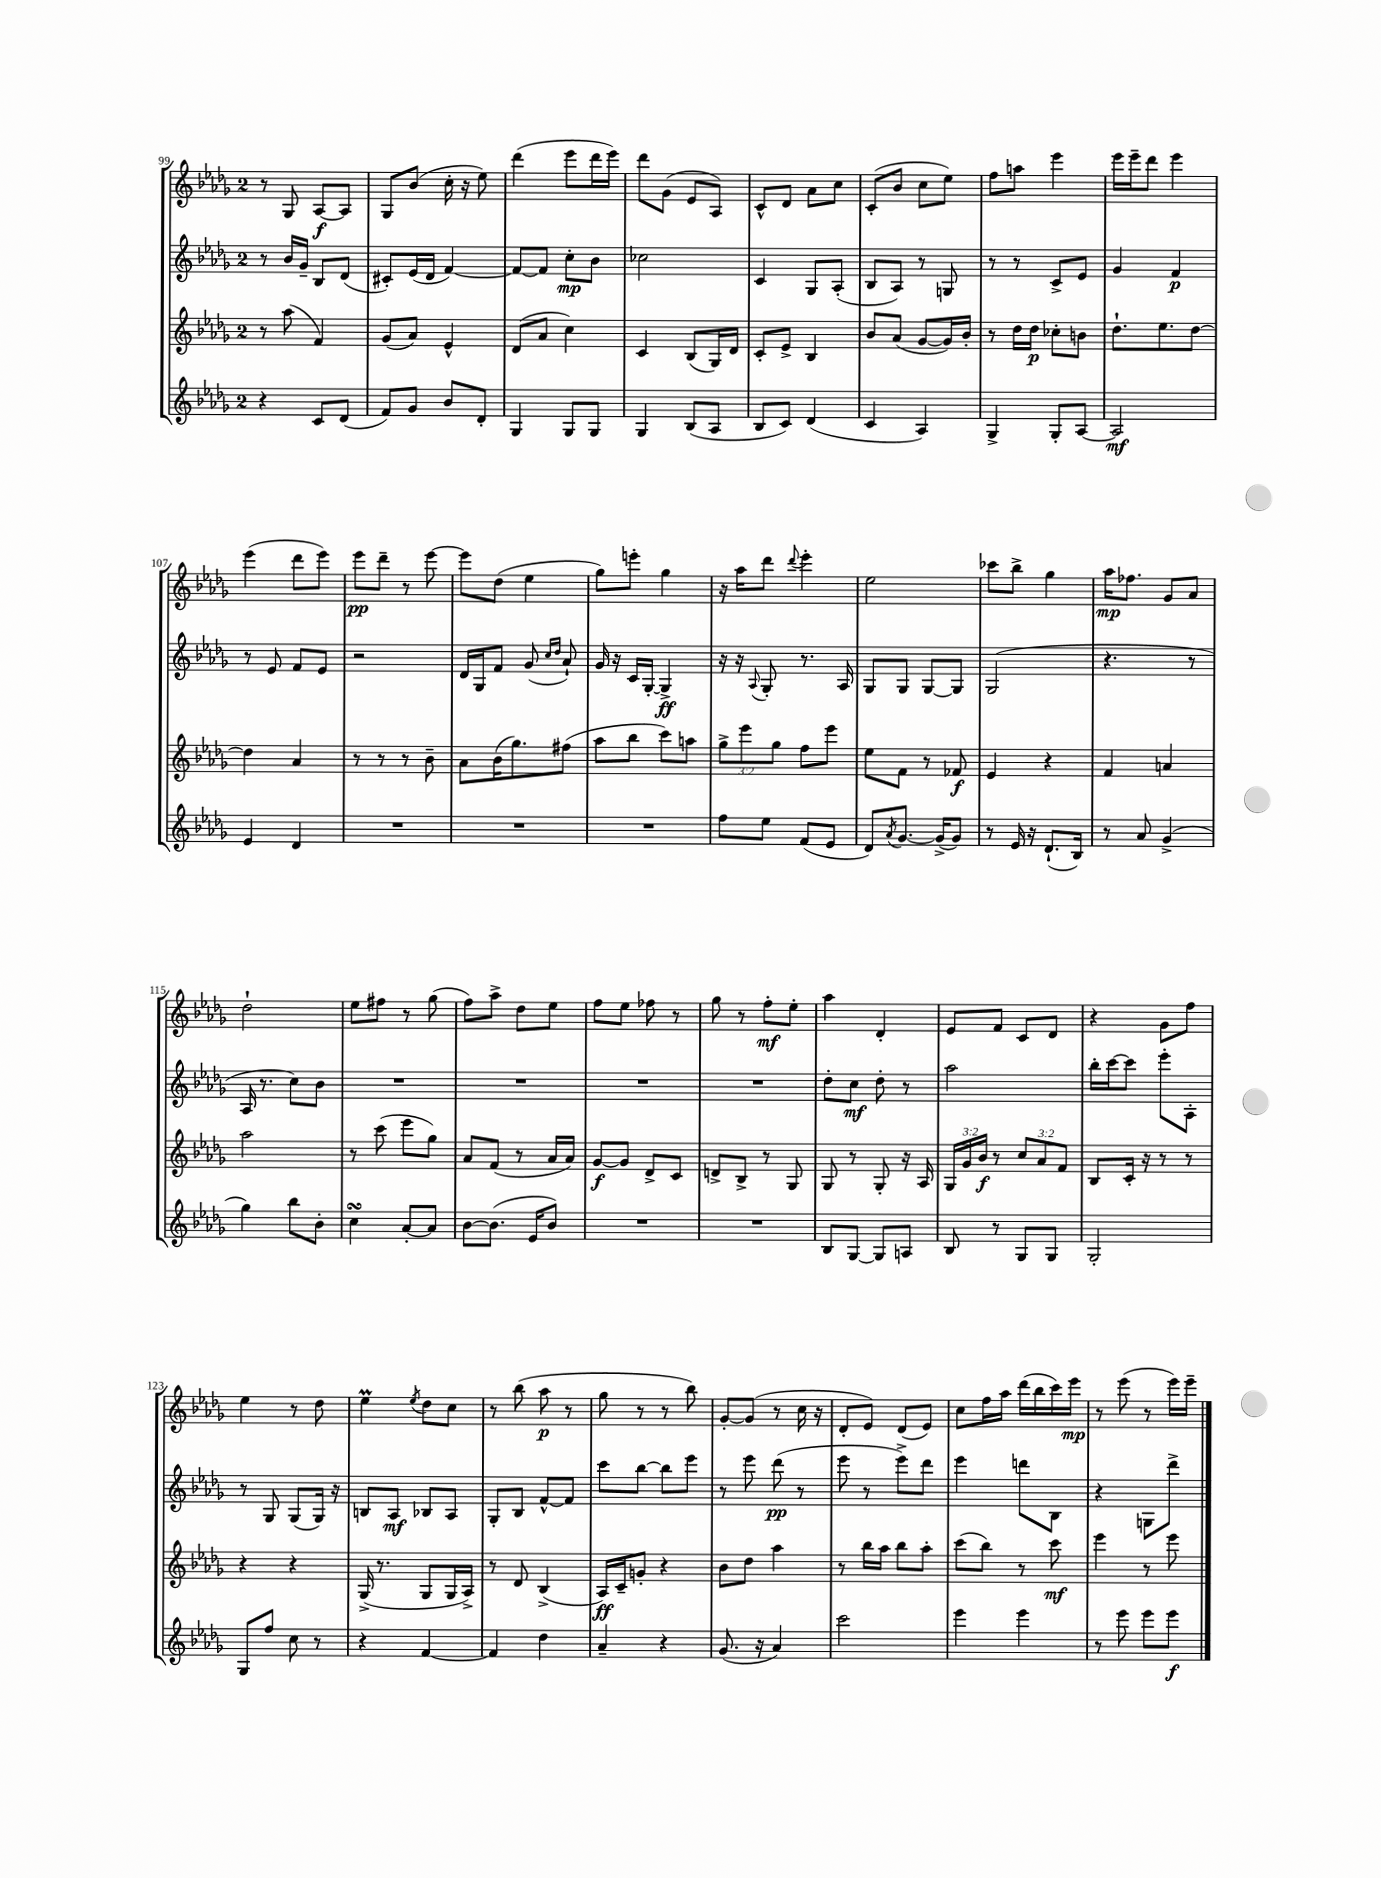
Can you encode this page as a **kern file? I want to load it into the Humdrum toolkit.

**kern	**kern	**kern	**kern
*staff4	*staff3	*staff2	*staff1
*clefG2	*clefG2	*clefG2	*clefG2
*k[b-e-a-d-g-]	*k[b-e-a-d-g-]	*k[b-e-a-d-g-]	*k[b-e-a-d-g-]
*M2/4	*M2/4	*M2/4	*M2/4
4r	8r	8r	8r
.	(8aa-	16b-	8G-
.	.	16g-~	.
8c	4f)	8B-	[8A-
(8d-	.	(8d-	8A-]
=	=	=	=
8f)	(8g-	8c#')	8G-
8g-	8a-)	(16e-	(8b-
.	.	16d-	.
8b-	4e-^^	[4f)	16cc'
.	.	.	16r
8d-'	.	.	8ee-)
=	=	=	=
4G-	(8d-	8f_	(4ddd-
.	8a-	8f]	.
8G-	4cc)	8cc'	8eee-
8G-	.	8b-	16ddd-
.	.	.	16eee-)
=	=	=	=
4G-	4c	2cc-	8ddd-
.	.	.	(8g-
(8B-	(8B-	.	8e-
8A-	16G-)	.	8A-)
.	16d-	.	.
=	=	=	=
8B-	8c'	4c	8c^^
8c)	8e-^	.	8d-
(4d-	4B-	8G-	8a-
.	.	(8A-'	8cc
=	=	=	=
4c	8b-	8B-	(8c'
.	(8a-	8A-)	8b-
4A-)	[8g-	8r	8cc
.	16g-])	8G	8ee-)
.	16b-'	.	.
=	=	=	=
4G-^	8r	8r	8ff
.	16dd-	8r	8aa
.	16dd-	.	.
8G-'	8cc-'	8c^	4eee-
[8A-	8b	8e-	.
=	=	=	=
2A-]	8.dd-`	4g-	16eee-
.	.	.	16eee-~
.	.	.	8ddd-
.	8.ee-	.	.
.	.	4f	4eee-
.	[8dd-	.	.
=	=	=	=
4e-	4dd-]	8r	(4eee-
.	.	8e-	.
4d-	4a-	8f	8ddd-
.	.	8e-	8eee-)
=	=	=	=
2r	8r	2r	8eee-
.	8r	.	8ddd-~
.	8r	.	8r
.	8b-~	.	[8eee-
=	=	=	=
2r	8a-	16d-	8eee-]
.	.	16G-	.
.	(16b-	8f	(8dd-
.	8.gg-)	.	.
.	.	(8g-	4ee-
.	.	16qqcc	.
.	.	16qqdd-	.
.	(8ff#	8a-`)	.
=	=	=	=
2r	8aa-	16g-	8gg-)
.	.	16r	.
.	8bb-	16c	8eee'
.	.	[16G-'	.
.	8ccc)	4G-^]	4gg-
.	8aa	.	.
=	=	=	=
8ff	12gg-^	16r	16r
.	.	16r	16aa-
.	12eee-	.	.
.	.	8qqA-	.
8ee-	.	8G-'	8ddd-
.	12gg-	.	.
.	.	.	8qqddd-
(8f	8ff	8.r	4eee-'
8e-	8eee-	.	.
.	.	16A-	.
=	=	=	=
8d-)	8ee-	8G-	2ee-
8qa-	.	.	.
[8.g-	8f	8G-	.
.	8r	[8G-	.
(16g-^]	.	.	.
8g-)	8f-	8G-]	.
=	=	=	=
8r	4e-	(2G-	8ccc-
16e-	.	.	8bb-^
16r	.	.	.
(8.d-`	4r	.	4gg-
16B-)	.	.	.
=	=	=	=
8r	4f	4.r	16aa-
.	.	.	8.ff-
8a-	.	.	.
(4g-^	4a	.	8g-
.	.	8r	8a-
=	=	=	=
4gg-)	2aa-	16A-	2dd-`
.	.	8.r	.
8bb-	.	8cc)	.
8b-'	.	8b-	.
=	=	=	=
4cc	8r	2r	8ee-
.	(8ccc	.	8ff#
[8a-'	8eee-	.	8r
8a-]	8gg-)	.	(8gg-
=	=	=	=
[8b-	8a-	2r	8ff)
(8.b-]	(8f	.	8aa-^
.	8r	.	8dd-
16e-	.	.	.
8b-)	16a-	.	8ee-
.	16a-)	.	.
=	=	=	=
2r	[8g-	2r	8ff
.	8g-]	.	8ee-
.	8d-^	.	8ff-
.	8c	.	8r
=	=	=	=
2r	8d^	2r	8gg-
.	8B-^	.	8r
.	8r	.	8ff'
.	8G-	.	8ee-'
=	=	=	=
8B-	8G-	8dd-'	4aa-
[8G-	8r	8cc	.
8G-]	8G-'	8dd-'	4d-'
8A	16r	8r	.
.	16A-	.	.
=	=	=	=
8B-	24G-	2aa-	8e-
.	24g-	.	.
.	24b-	.	.
8r	8r	.	8f
8G-	12cc	.	8c
.	12a-	.	.
8G-	.	.	8d-
.	12f	.	.
=	=	=	=
2G-'	8B-	16bb-'	4r
.	.	[16ccc	.
.	16c'	8ccc]	.
.	16r	.	.
.	8r	8eee-'	8g-
.	8r	8A-'	8ff
=	=	=	=
8G-	4r	8r	4ee-
8ff	.	8G-	.
8cc	4r	(8G-	8r
8r	.	16G-)	8dd-
.	.	16r	.
=	=	=	=
4r	(16G-^	8B	4ee-
.	8.r	.	.
.	.	8A-	.
.	.	.	8qee-
[4f	8G-	8B-	8dd-
.	16G-	8A-	8cc
.	16A-^)	.	.
=	=	=	=
4f]	8r	8G-'	8r
.	8d-	8B-	(8bb-
4dd-	(4B-^	[8f^^	8aa-
.	.	8f]	8r
=	=	=	=
4a-~	16A-)	8ccc	8gg-
.	16c~	.	.
.	8g'	[8bb-	8r
4r	4r	8bb-]	8r
.	.	8eee-	8bb-)
=	=	=	=
(8.g-	8b-	8r	[8g-'
.	8dd-	8eee-	(8g-]
16r	.	.	.
4a-)	4aa-	(8ddd-	8r
.	.	8r	16cc
.	.	.	16r
=	=	=	=
2ccc	8r	8eee-	8d-'
.	16bb-	8r	8e-)
.	16aa-	.	.
.	8bb-	8eee-^)	(8d-
.	8aa-'	8ddd-	8e-)
=	=	=	=
4eee-	(8ccc	4eee-	8cc
.	8bb-)	.	16ff
.	.	.	16aa-
4eee-	8r	8ddd	(16ddd-
.	.	.	16bb-
.	8ccc	8B-	16ccc)
.	.	.	16eee-
=	=	=	=
8r	4eee-	4r	8r
8eee-	.	.	(8eee-
8eee-	8r	8G	8r
8eee-	8eee-	8ddd-^	16eee-)
.	.	.	16eee-~
==	==	==	==
*-	*-	*-	*-
